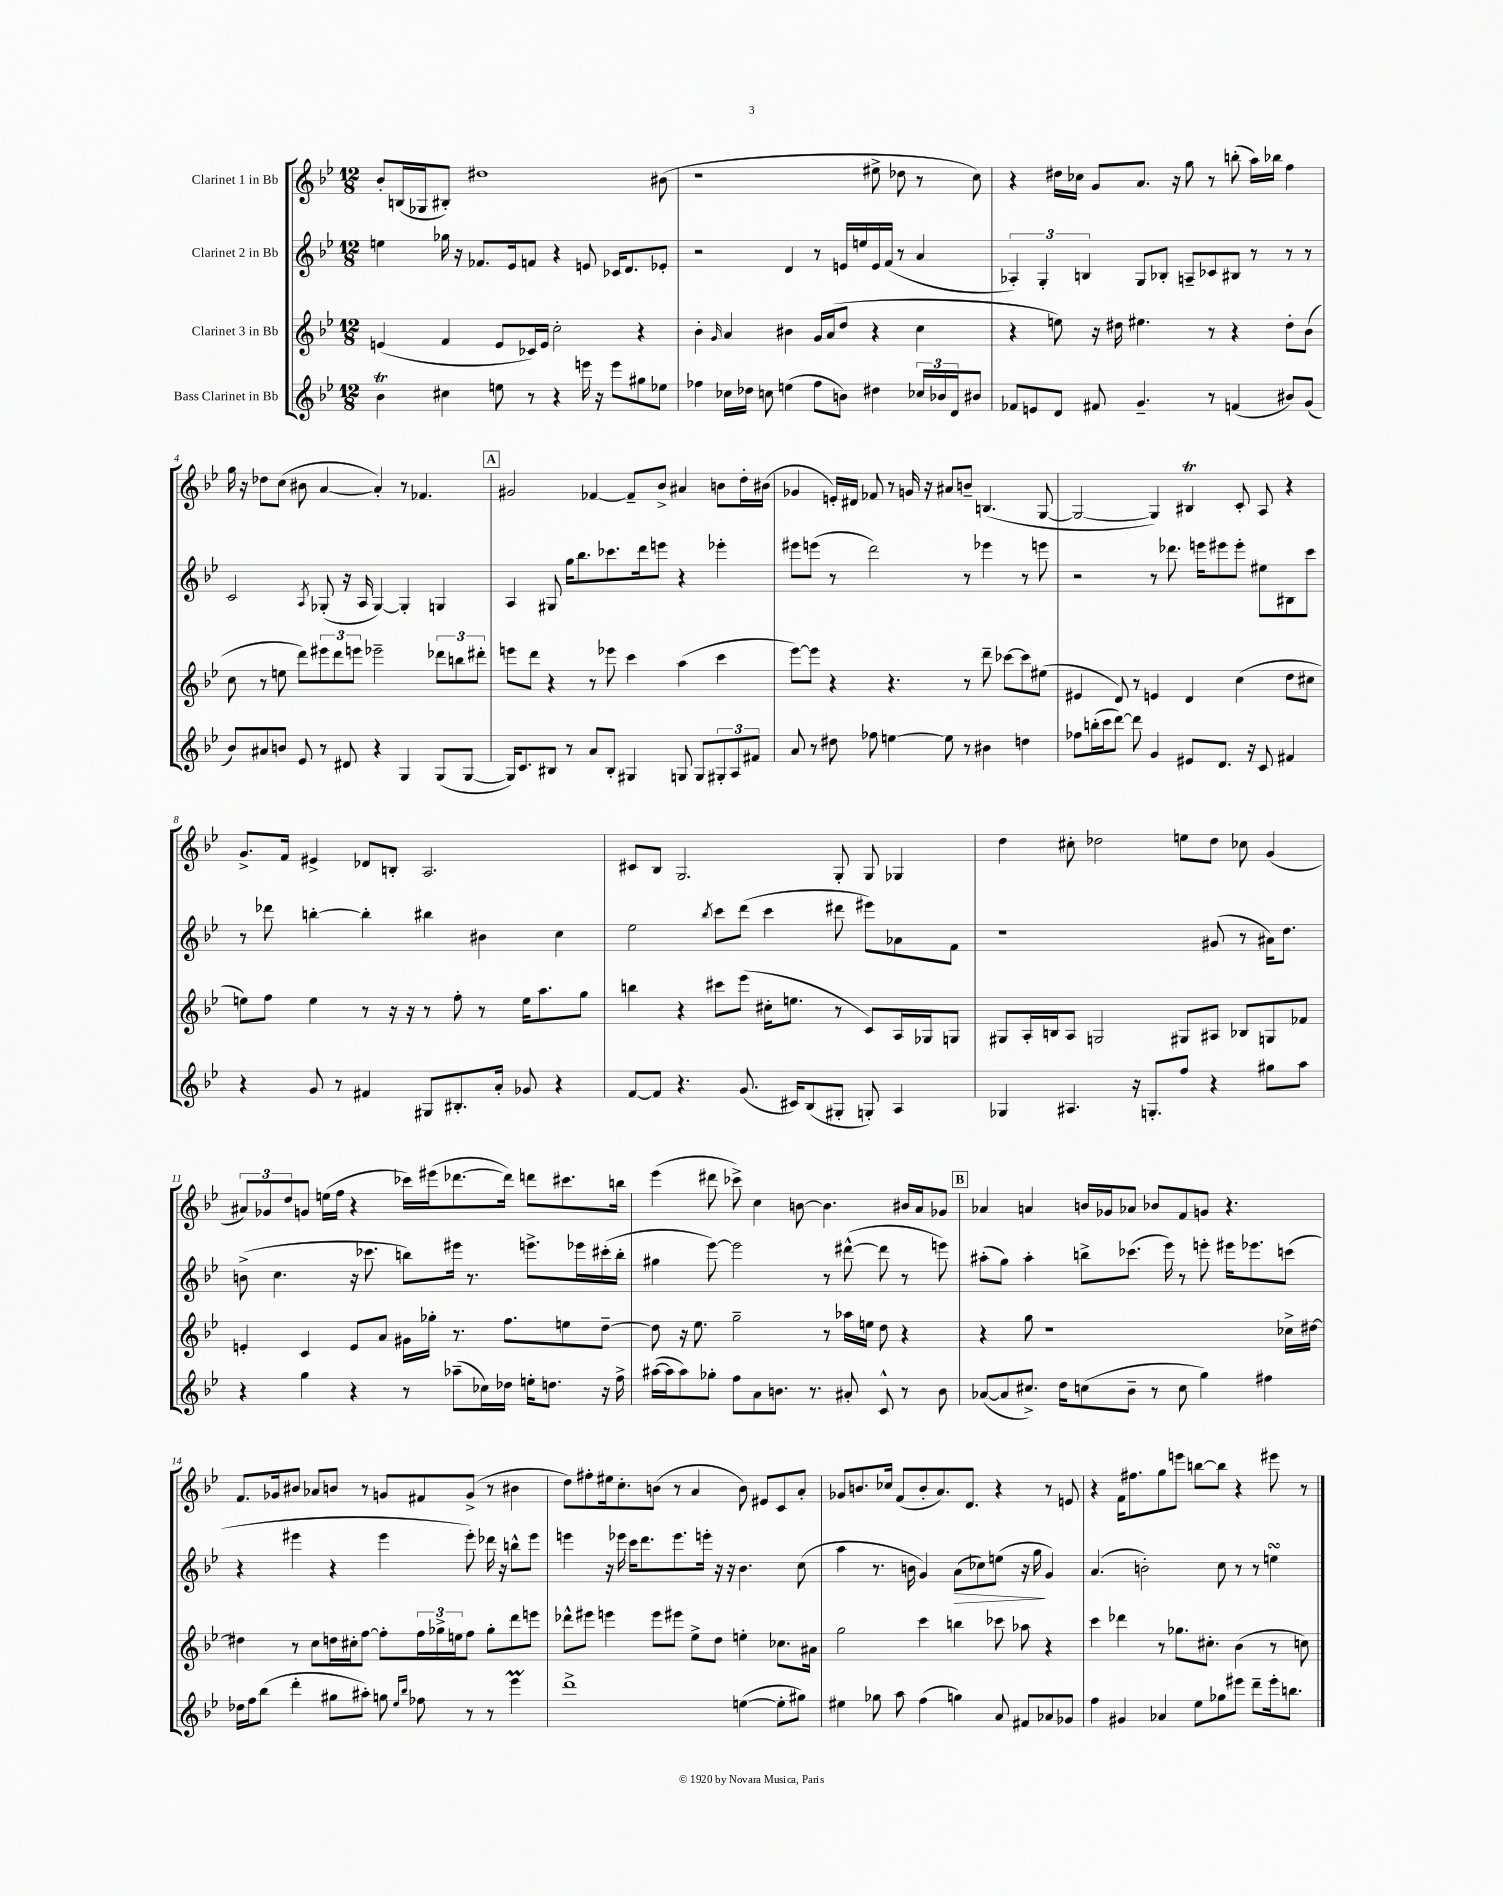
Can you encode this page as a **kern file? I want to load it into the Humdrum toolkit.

**kern	**kern	**kern	**dynam	**kern
*part4	*part3	*part2	*part2	*part1
*staff4	*staff3	*staff2	*staff2	*staff1
*I"Bass Clarinet in Bb	*I"Clarinet 3 in Bb	*I"Clarinet 2 in Bb	*	*I"Clarinet 1 in Bb
*clefG2	*clefG2	*clefG2	*	*clefG2
*k[b-e-]	*k[b-e-]	*k[b-e-]	*	*k[b-e-]
*M12/8	*M12/8	*M12/8	*	*M12/8
=1	=1	=1	=1	=1
4b-T\	(4en/	4een\	.	8b-'/L
.	.	.	.	(16Bn/L
.	.	.	.	16G-X/J
4cc#X\	4f/	16gg-X\	.	8B#X'/J)
.	.	16r	.	.
.	.	8.f-X/L	.	1dd#X
8een\	8e/L	.	.	.
.	.	16e-/k	.	.
8r	16c-X/L)	8fn/J	.	.
.	16e/JJ	.	.	.
4r	2cc'\	4r	.	.
16eeen\	.	8en/	.	.
16r	.	.	.	.
8eee\L	.	16c-X/KL	.	.
.	.	8.d/	.	.
8gg#X\	4r	.	.	.
8ee-X\J	.	8e-X'/J	.	(8b#X\
=2	=2	=2	=2	=2
4ff-X\	4b-'\	2r	.	1r
.	16qqg/	.	.	.
16cc-X\LL	4a/	.	.	.
16dd-X\JJ	.	.	.	.
8ccn\	.	.	.	.
(4een\	4b#X\	4d/	.	.
8ff-\L	16g/LL	8r	.	.
.	(16a/J	.	.	.
8bn\J)	8dd/J	16en/LL	.	.
.	.	16een/	.	.
4dd#X\	4r	16e/	.	8ee#X^\
.	.	(16f/JJ	.	.
.	.	8r	.	8dd-X\
24cc-X/LL	4cc\	4a/	.	8r
24b-X/	.	.	.	.
24d/J	.	.	.	.
8b#X/J	.	.	.	8cc\)
=3	=3	=3	=3	=3
8f-X/L	4r	6A-X'/)	.	4r
8en/	.	.	.	.
.	.	6G'/	.	.
8d/J	8een\)	.	.	16dd#X\LL
.	.	.	.	16cc-X\JJ
.	.	6Bn/	.	.
8f#X/	16r	.	.	8g/L
.	16dd#X\	.	.	.
4.g~/	4.ee#X\	8G/L	.	8.a/J
.	.	8B-X'/J	.	.
.	.	.	.	16r
.	.	8An~/L	.	8gg\
8r	8r	8c-X/	.	8r
(4fn/	4r	8B#X/J	.	(8bbn'\
.	.	8r	.	16aa\LL)
.	.	.	.	16bb-X\JJ
8b#X/L)	8dd#'\L	8r	.	4ff\
(8g/J	(8b-\J	8r	.	.
!!LO:LB:g=z
=4	=4	=4	=4	=4
8b-/L)	8cc\	2c/	.	16gg\
.	.	.	.	16r
8a#X/	8r	.	.	8dd-X\L
8bn/J	8een\	.	.	(8cc\J
8e-/	8ddd\L)	.	.	8b#X\
.	.	8qA/	.	.
8r	12eee#X\	(8G-X'/	.	[4a/
.	12ddd\	.	.	.
8d#X/	.	16r	.	.
.	12eeen\J	.	.	.
.	.	16A/	.	.
4r	2eee-X~\	[4G-/)	.	4a'/])
4G/	.	4G-'/]	.	8r
.	.	.	.	4.f-X/
(8G/L	12ddd-X\L	4Gn/	.	.
.	12bbn\	.	.	.
[8G/J	.	.	.	.
.	12ddd#X'\J	.	.	.
!!LO:REH:place=s1:t=A
=5	=5	=5	=5	=5
16G/KL])	8eeen\L	4A/	.	2g#X/
8.c/	.	.	.	.
.	8ddd\J	.	.	.
8B#X/J	4r	8G#X/	.	.
8r	.	16gg\KL	.	.
.	.	8.bb-\	.	.
8a/L	8r	.	.	[4f-X/
8B#'/J	8eee-X\	8.ccc-X\	.	.
4G#X/	4ccc\	.	.	8f-~/L]
.	.	16ddd\k	.	.
.	.	8eeen\J	.	8b-^/J
8Gn/	(4aa\	4r	.	4a#X/
8G/L	.	.	.	.
12G#X'/	4ccc\	4eee-X'\	.	8bn\L
12A/	.	.	.	.
.	.	.	.	16dd'\L
12f#X/J	.	.	.	.
.	.	.	.	(16b#X\JJ
=6	=6	=6	=6	=6
8a/	[8eee-\L)	8eee#X\L	.	4g-X/
8r	8eee-\J]	(8eeen\J	.	.
8dd#X\	4r	8r	.	16en'/LL)
.	.	.	.	16d#X/JJ
8ff-X\	.	2ddd\)	.	8f-X/
[4een\	4.r	.	.	8r
.	.	.	.	16gn/
.	.	.	.	16r
8ee\]	.	.	.	8a#X/L
8r	8r	8r	.	8bn~/J
4b#X\	8ddd~\	4eee-X\	.	(4.Bn/
.	[8ccc-X\L	.	.	.
4ddn\	8ccc-\]	8r	.	.
.	(8ee#X\J	8eeen\	.	[8G/
=7	=7	=7	=7	=7
8ff-X\L	4e#X/	2r	.	2G/_
(16bbn'\L	.	.	.	.
16ccc\J	.	.	.	.
[8ddd\J)	8d/)	.	.	.
8ddd\]	8r	.	.	.
4g/	4en/	8r	.	4G/])
.	.	8.ddd-X\	.	.
8e#X/L	4d/	.	.	4B#Xt/
.	.	16eeen\KL	.	.
8.d/J	.	8eee#X\	.	.
.	(4cc\	8eee#'\J	.	8c'/
16r	.	.	.	.
8c/	.	8ee#X\L	.	8A/
4f#X/	8dd\L	8B#X\	.	4r
.	8cc#X\J	8ccc\J	.	.
!!LO:LB:g=z
=8	=8	=8	=8	=8
4r	8een\L)	8r	.	8.g^/L
.	8ff\J	8ddd-X\	.	.
.	.	.	.	16f/Jk
8g/	4ee\	[4bbn'\	.	4e#X^/
8r	.	.	.	.
4f#X/	8r	4bb'\]	.	8d-X/L
.	16r	.	.	8Bn'/J
.	16r	.	.	.
8G#X/L	8r	4bb#X\	.	2.A/
8.B#X'/	8ff'\	.	.	.
.	8r	4b#X\	.	.
16a'/Jk	.	.	.	.
8g-X/	16ee\KL	.	.	.
.	8.aa\	.	.	.
4r	.	4cc\	.	.
.	8gg\J	.	.	.
=9	=9	=9	=9	=9
[8f/L	4bbn\	2ee-\	.	8c#X/L
8f/J]	.	.	.	8B-/J
4.r	4r	.	.	2.G/
.	.	8qbb-/	.	.
.	8ccc#X\L	8ccc\L	.	.
(8.g/	(8eee-\J	(8ddd\J	.	.
.	16cc#X'\KL	4ccc\	.	.
16c#X/KL)	8.een\J	.	.	.
(8B-/	.	.	.	.
8G#X'/J	8r	8ddd#X\	.	8G'/
8Gn'/)	8c/L)	8eee#X\L)	.	8G/
4A/	16A/L	8a-X\	.	4G-X/
.	16G-X/J	.	.	.
.	8Gn/J	8f\J	.	.
=10	=10	=10	=10	=10
4G-X/	8G#X/L	1r	.	4dd\
.	16A'/L	.	.	.
.	16Bn/J	.	.	.
4.A#X/	8A/J	.	.	8cc#X'\
.	2Gn/	.	.	2dd-X\
16r	.	.	.	.
8.Gn'/L	.	.	.	.
8ff/J	8G#X/L	.	.	8een\L
4r	8A#X/J	(8g#X/	.	8dd-\J
.	8B-X/L	8r	.	8cc-X\
8gg#X\L	8Gn/	16a#X\KL)	.	(4g/
.	.	8.dd\J	.	.
8aa\J	8f-X/J	.	.	.
!!LO:LB:g=z
=11	=11	=11	=11	=11
4r	4en'/	(8bn^\	.	12a#X/L)
.	.	.	.	12g-X/
.	.	4.cc\	.	.
.	.	.	.	12dd/
4gg\	4c/	.	.	8gn/J
.	.	.	.	(16een\LL
.	.	.	.	16ff\JJ
4r	8e/L	16r	.	4r
.	.	8.ccc-X\	.	.
.	8a/J	.	.	.
8r	16g#X\LL	8bbn\L)	.	16ccc-X\LL)
.	16gg-X'\JJ	.	.	(16eee#X\J
(8aa-X~\L	8.r	16eee#X\Jk	.	[8.ddd-X\
.	.	8.r	.	.
16cc-X\L)	.	.	.	.
16dd-X\JJ	8.ff\L	.	.	16ddd-\Jk])
16een'\KL	.	8.eeen^\L	.	8dddn\L
8.ddn\J	.	.	.	.
.	8een\	.	.	8.ccc#X\
.	.	16eee-X\L	.	.
16r	[8dd~\J	(16ccc#X'\	.	.
16ff^\	.	16bb'\JJ	.	16bbn\Jk
=12	=12	=12	=12	=12
([16aa#X\LL	8dd\]	4gg#X\	.	(4eee-\
16aa#\J]	.	.	.	.
8aa#\)	16r	.	.	.
.	8.ee-\	.	.	.
8gg-X'\J	.	[8eee-\)	.	8ddd#X\
8ff\L	2gg~\	2eee-\]	.	8ccc-X^\)
8a\	.	.	.	4cc\
8.bn\J	.	.	.	.
.	.	.	.	[8bn\
8.r	.	.	.	.
.	8r	8r	.	4.b\]
8a#X'/	16aa-X\LL	([8ddd#X^^\	.	.
.	16een\JJ	.	.	.
8c^^/	8dd\	8ddd#\]	.	.
8r	4r	8r	.	16b#X/LL
.	.	.	.	16a/J
8b\	.	8eeen\)	.	8g-X/J
!!LO:REH:place=s1:t=B
=13	=13	=13	=13	=13
([8a-X/L	4r	(8aa#X'\L	.	4a-X/
8a-/]	.	8gg\J)	.	.
8.cc#X^/J)	8gg\	4aa#'\	.	4an/
.	1r	.	.	.
16dd\KL	.	.	.	.
(8ccn\	.	8bbn^\L	.	16bn/LL
.	.	.	.	16g-X/J
8b-~\J	.	(8.ccc-X\J	.	8a-X/J
8r	.	.	.	8b-X/L
.	.	16eee-\)	.	.
8cc\	.	8r	.	8f/
4gg\)	.	8eeen'\	.	8gn/J
.	.	16eee#X\KL	.	4.r
.	.	8.eee-X\	.	.
4ff#X\	.	.	.	.
.	16cc-X^\LL	(8cccn\J	.	.
.	[16dd#X\JJ	.	.	.
!!LO:LB:g=z
=14	=14	=14	=14	=14
16dd-X\LL	4dd#X\]	4r	.	8.f/L
16ff\J	.	.	.	.
(8bb-\J	.	.	.	.
.	.	.	.	16g-X/k
4ddd'\	8r	4eee#X\	.	8b#X/J
.	8cc\L	.	.	8a-X/L
8gg#X\L	16ddn\L	4r	.	8bn/J
.	16cc#X'\J	.	.	.
8aa#X'\J)	[8ff\J	.	.	8r
8ggn\	8ff'\L]	4eee#\	.	8gn/L
16qqee-/LL	.	.	.	.
16qqbb-/JJ	.	.	.	.
8ff-X\	24ff\L	.	.	8f#X/
.	24gg-X^\	.	.	.
.	24een\J	.	.	.
8r	8ff\J	8eee#'\)	.	(8g^/J
8r	8gg-'\L	16ddd-X\	.	8r
.	.	16r	.	.
4eee-M\	8ddd\	8bbn^^\L	.	4b#X\
.	8eeen\J	8eee#\J	.	.
=15	=15	=15	=15	=15
1ddd^	8ddd-X^^\L	4eeen\	.	8dd\L)
.	8eee#X\J	.	.	8ff#X'\
.	4eeen\	16r	.	16ee#X\k
.	.	16eee-X\	.	8.cc'\
.	.	16ccc\KL	.	.
.	.	8.ddd\	.	.
.	8eee\L	.	.	(8bn\J
.	8eee#X\J	8.eee-\	.	8r
.	8ee-^\L	.	.	4a/
.	.	16eeen'\Jk	.	.
.	8dd\J	16r	.	.
.	.	16r	.	.
([4een\	4een'\	4.b-\	.	8b\)
.	.	.	.	8e#X/L
8ee'\L]	8.cc-X\L	.	.	8c/
8gg#X\J)	.	(8cc\	.	8a'/J
.	16a#X\Jk	.	.	.
=16	=16	=16	=16	=16
4ee#X\	2gg\	4aa\	.	8g-X/L
.	.	.	.	8.bn/
8gg-X\	.	8.r	.	.
.	.	.	.	16cc-X/Jk
8aa\	.	.	.	(8f/L
.	.	16bn\	.	.
(4ff\	4ccc\	4g/)	.	8b'/
.	.	.	.	8.a/)
!	!	!	!LO:HP:b	!
4ggn\)	4bbn\	(8a\L	>	.
.	.	.	.	8.d/J
.	.	8cc-X\)	.	.
8a/	8ccc-X\	(8een\J	.	4r
8f#X/L	8aa-X\	16r	.	.
.	.	16gg\	.	.
8a-X/	4r	4g/)	]	8r
8g-X/J	.	.	.	8en/
=17	=17	=17	=17	=17
4ff\	4ccc\	(4.a/	.	4r
4g#X/	4ddd-X\	.	.	16f\KL
.	.	.	.	8.ff#X\
.	.	2bn'\)	.	.
4a-X/	8r	.	.	8gg\
.	8.gg-X\L	.	.	8eeen\J
8ee-\L	.	.	.	[8bbn\L
.	8.cc#X'\J	.	.	.
8gg-X\	.	8cc\	.	8bb\J]
8eee#X\J	(4b-\	8r	.	4r
8ddd~\L	.	8r	.	.
16eee#'\k	8r	4eensSsS\	.	8eee#X\
8.bbn\J	.	.	.	.
.	8ccn\)	.	.	8r
==	==	==	==	==
*-	*-	*-	*-	*-
